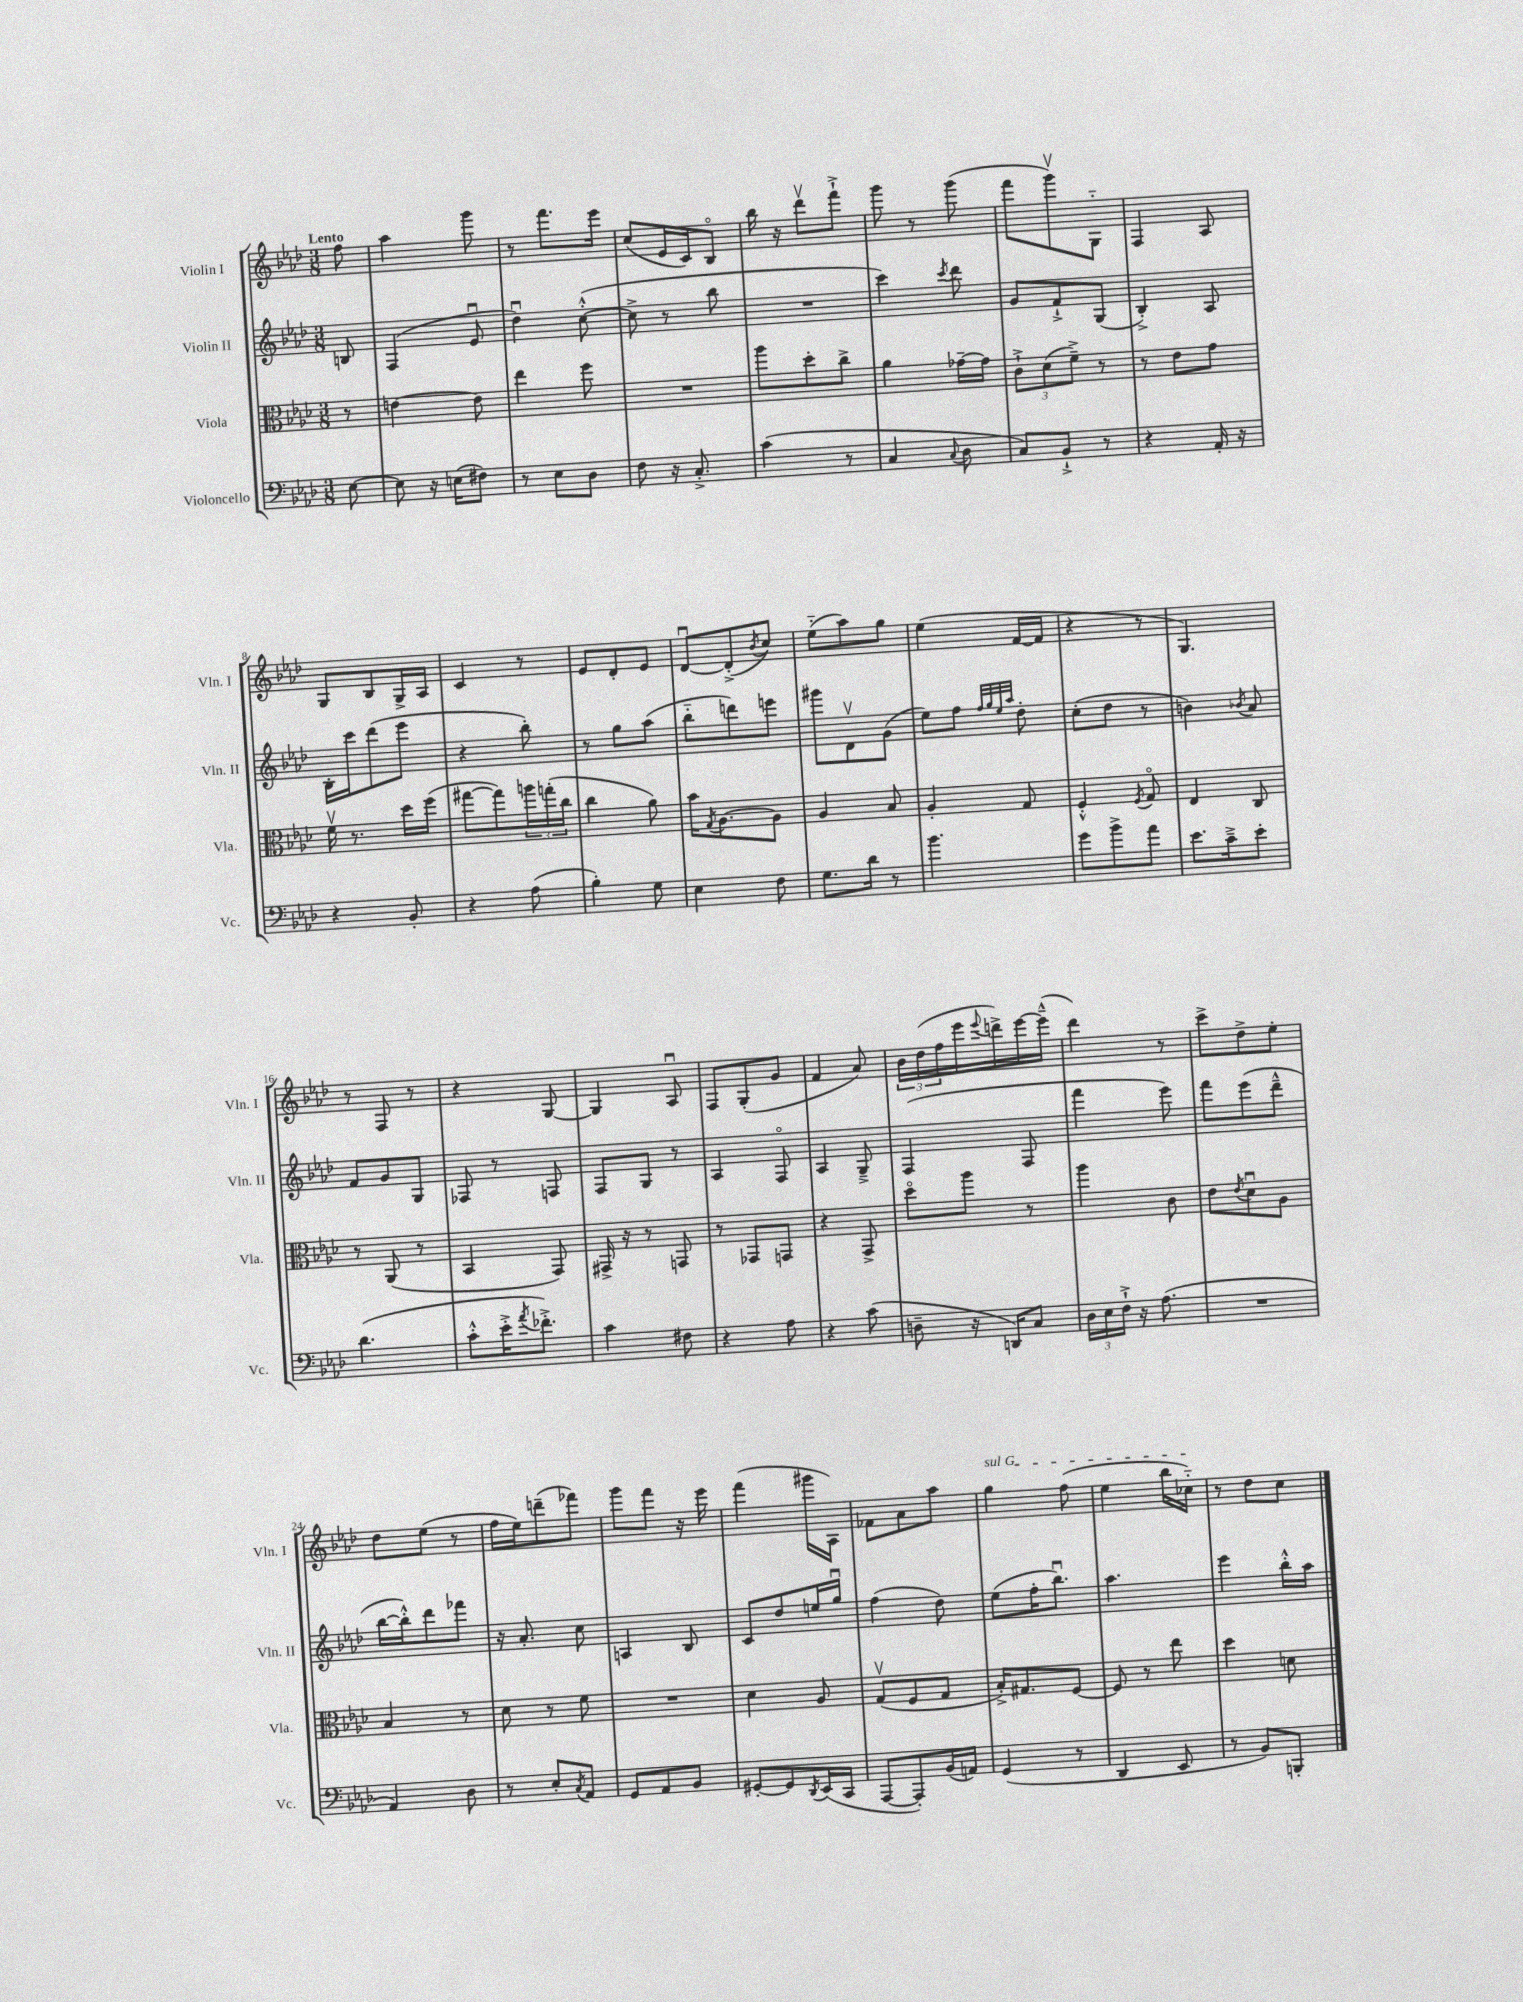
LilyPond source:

<<
\new StaffGroup <<
\new Staff = "s0" \with { instrumentName = "Violin I" shortInstrumentName = "Vln. I" } {
    \clef treble \key aes \major \numericTimeSignature \time 3/8 \partial 8 \tempo "Lento"
    f''8 |
    aes''4 g'''8 |
    r8 f'''8. ees'''16 |
    c''8( ees'16 c'16) bes8\flageolet |
    bes''16 r16 des'''8\upbow f'''8-!-> |
    g'''8 r8 g'''8( |
    f'''8 g'''8\upbow) g8-_ |
    f4 aes8 |
    g8 bes8 g16-> aes16 |
    c'4 r8 |
    ees'8 des'8-. ees'8 |
    des'8~\downbow des'8-.->( \acciaccatura { bes'8 } c''8) |
    ees''8-_( aes''8) g''8 |
    ees''4( f'16~ f'16 |
    r4 r8 |
    g4.) |
    r8 f8 r8 |
    r4 g8~ |
    g4 aes8\downbow |
    f8 g8-.( g'8 |
    f'4 aes'8) |
    \tuplet 3/2 { bes'16 des''16( f''16 } ees'''16 \appoggiatura { ees'''8 } d'''16->) ees'''16~ ees'''16---^( |
    des'''4) r8 |
    c'''8-> des''8-> ees''8-. |
    des''8 ees''8( r8 |
    f''16 ees''16) d'''8--( fes'''8) |
    g'''8 f'''8 r16 ees'''16 |
    f'''4( gis'''16 aes16) |
    fes'8 aes'8 aes''8 |
    \once \override TextSpanner.bound-details.left.text = \markup { \italic "sul G" } g''4\startTextSpan f''8( |
    ees''4 bes''16 ces''16-_\stopTextSpan) |
    r8 des''8 c''8 \bar "|." |
}
\new Staff = "s1" \with { instrumentName = "Violin II" shortInstrumentName = "Vln. II" } {
    \clef treble \key aes \major \numericTimeSignature \time 3/8 \partial 8
    b8 |
    f4( ees'8\downbow |
    des''4\downbow) c''8~-.-^( |
    c''8-> r8 bes''8 |
    R4. |
    c'''4) \acciaccatura { c'''8 } des'''8 |
    g'8 f'8-!-> g8( |
    bes4-.->) aes8 |
    bes16-. c'''16 des'''8( ees'''8 |
    r4 bes''8-.) |
    r8 g''8 aes''8( |
    bes''8-_ d'''8) e'''8 |
    gis'''8 des'8\upbow g'8( |
    ees''8) f''8 \grace { f''32 g''32 ees''32 aes''32 } des''8-. |
    c''8-.( des''8 r8 |
    b'4) \acciaccatura { bes'8 } aes'8 |
    f'8 g'8 g8 |
    fes8 r8 f8 |
    f8 g8 r8 |
    aes4 f8\flageolet |
    aes4 g8---> |
    f4( f8 |
    f'''4 ees'''8) |
    f'''8 ees'''8( des'''8---^ |
    bes''16~ bes''16-.-^) des'''8 fes'''8 |
    r16 aes'8.-. c''8 |
    a4 bes8 |
    c'8 des''8 e''16 g''16\downbow |
    f''4( des''8) |
    ees''8( f''16-. bes''8.\downbow) |
    aes''4. |
    ees'''4 bes''16-.-^ aes''16 \bar "|." |
}
\new Staff = "s2" \with { instrumentName = "Viola" shortInstrumentName = "Vla." } {
    \clef alto \key aes \major \numericTimeSignature \time 3/8 \partial 8
    r8 |
    e'4~ e'8 |
    ees''4 f''8 |
    R4. |
    aes''8 des''8-. c''8-> |
    aes'4 ges'16~-- ges'16 |
    \tuplet 3/2 { c'8-!-> des'8( f'8--->) } r8 |
    r8 ees'8 g'8 |
    f'16\upbow r8. des''16 f''16( |
    gis''8~ gis''8) \tuplet 3/2 { a''16 g''16-.( c''16 } |
    c''4 aes'8) |
    bes'16 \acciaccatura { g8 } aes8.~ aes8 |
    aes4 bes8 |
    aes4-. g8 |
    f4-.-^ \acciaccatura { f8 } g8\flageolet |
    ees4 c8 |
    r8 aes,8( r8 |
    bes,4 g,8) |
    gis,16-> r16 r8 g,8 |
    r8 ges,8 g,8 |
    r4 g,8-> |
    des''8\flageolet aes''8 r8 |
    aes''4 c'8 |
    ees'8 \acciaccatura { ees'8 } des'8\downbow aes8 |
    bes4 r8 |
    des'8 r8 f'8 |
    R4. |
    des'4 aes8 |
    g8\upbow( f8 g8 |
    bes16-.->) gis8. f8~ |
    f8 r8 ees''8 |
    des''4 d'8 \bar "|." |
}
\new Staff = "s3" \with { instrumentName = "Violoncello" shortInstrumentName = "Vc." } {
    \clef bass \key aes \major \numericTimeSignature \time 3/8 \partial 8
    ees8~ |
    ees8 r16 e16( fis8) |
    r8 ees8 des8 |
    f8 r16 c8.-.-> |
    c'4( r8 |
    c4 \appoggiatura { c8 } des8 |
    c8) bes,8-!-> r8 |
    r4 aes,16-. r16 |
    r4 bes,8-. |
    r4 aes8( |
    bes4-.) g8 |
    ees4 f8 |
    g8. des'16 r8 |
    bes'4. |
    g'8 bes'8-> aes'8 |
    ees'8. c'16---> ees'8-. |
    des'4.( |
    c'8-.-^ ees'16-.-> \acciaccatura { aes'8 } fes'8.-.->) |
    c'4 fis8 |
    r4 aes8 |
    r4 c'8( |
    d8-- r16 d,16) c8 |
    \tuplet 3/2 { des16 ees16 f16-!-> } r16 aes8.( |
    R4. |
    aes,4) des8 |
    r8 ees8-. \acciaccatura { c8 } aes,8 |
    g,8 aes,8 bes,8 |
    gis,8~-. gis,8 \acciaccatura { des,8 } ees,16( c,16 |
    aes,,8~ aes,,8-.) bes,16( a,16) |
    g,4( r8 |
    des,4 ees,8 |
    r8 bes,8) b,,8-. \bar "|." |
}
>>
>>
